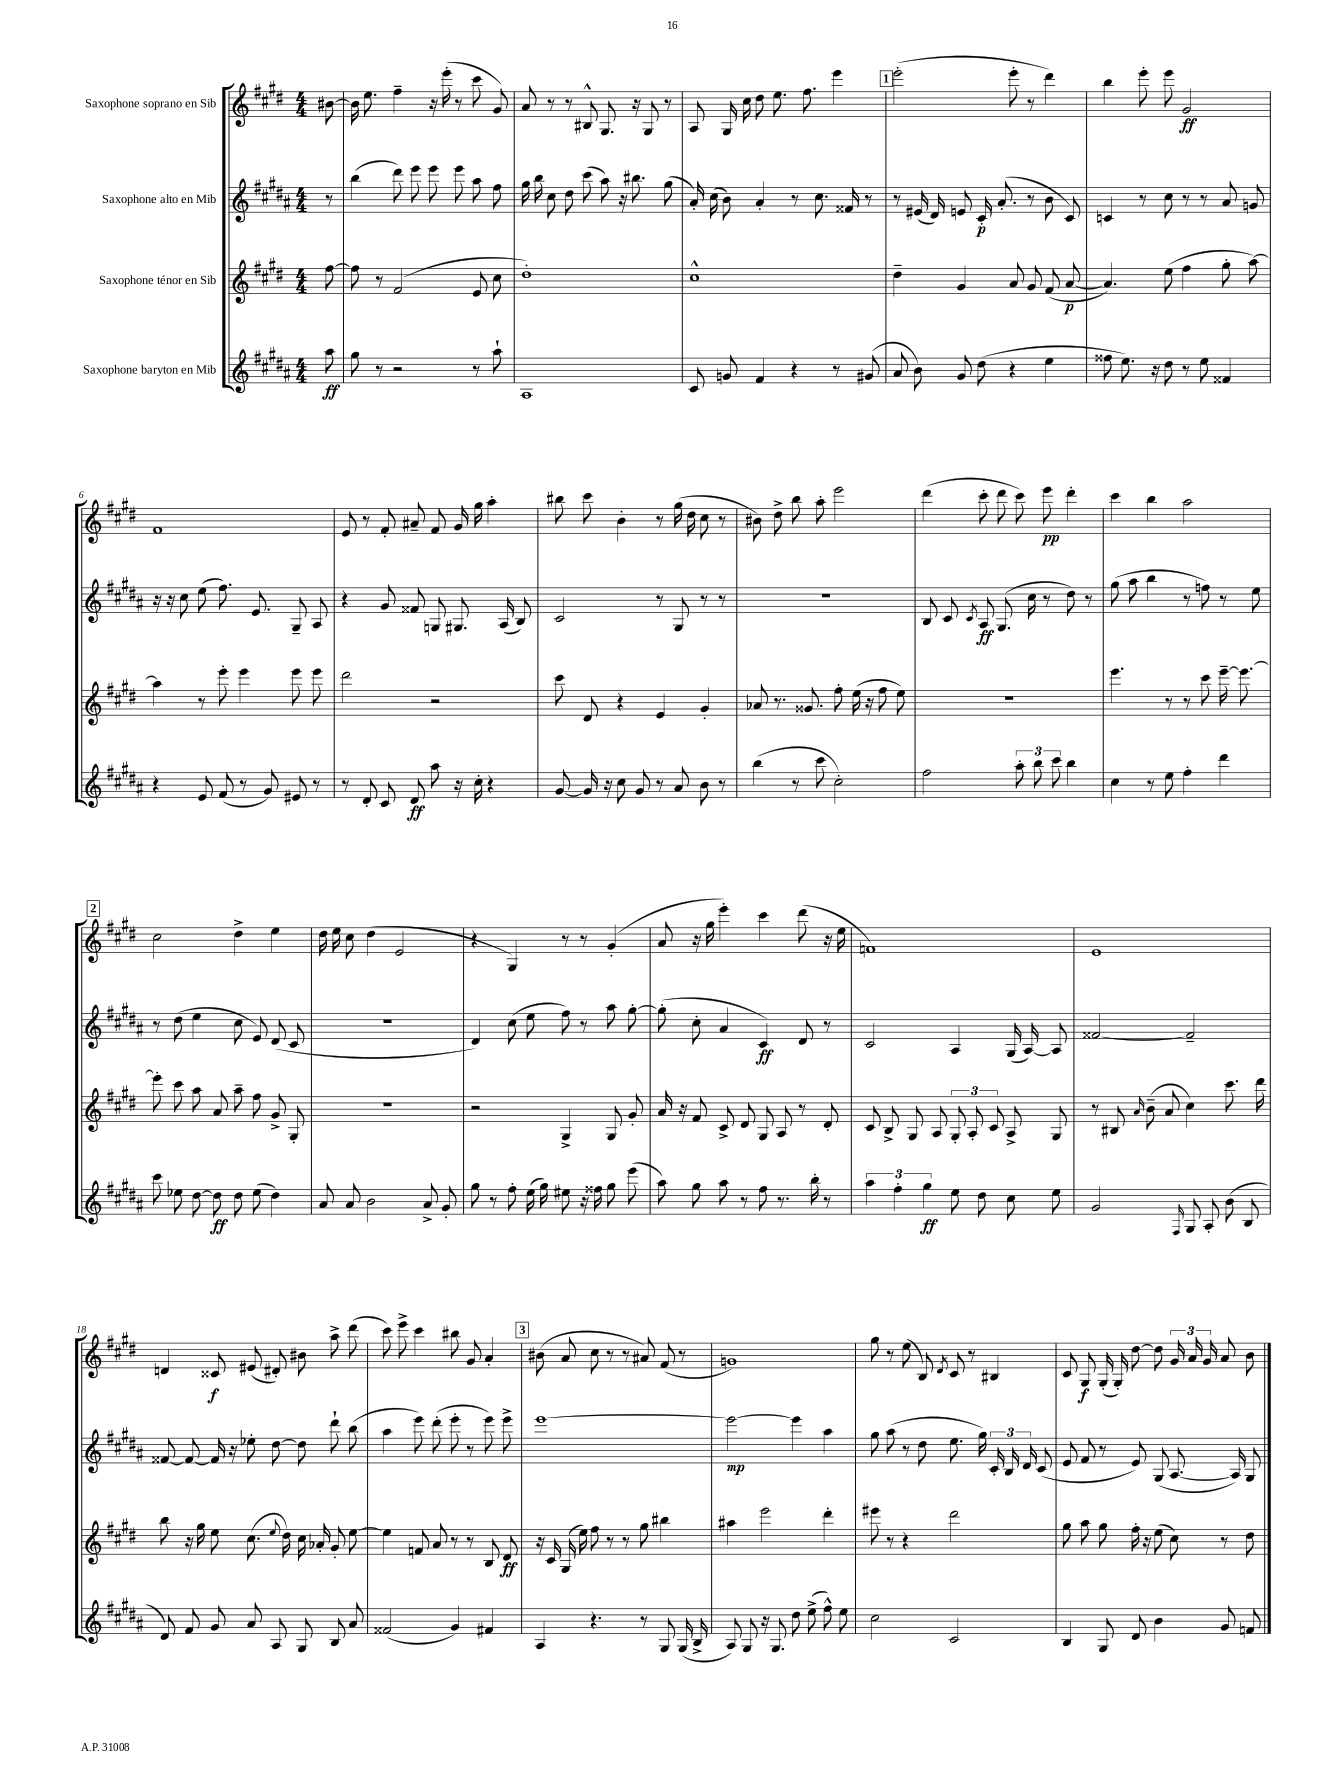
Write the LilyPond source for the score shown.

<<
\new StaffGroup <<
\new Staff = "s0" \with { instrumentName = "Saxophone soprano en Sib" } {
    \clef treble \key e \major \numericTimeSignature \time 4/4 \partial 8
    \autoBeamOff bis'8~ |
    bis'16 e''8. fis''4-- r16 e'''16-.( r8 cis'''8 gis'8) |
    a'8 r8 r8 bis8-^ gis8. r16 gis8 r8 |
    a8 gis16 cis''16 dis''8 e''8. fis''8. e'''4 |
    \mark \markup { \box "1" } e'''2-.( e'''8-. r8 dis'''4) |
    b''4 e'''8-. e'''8 gis'2\ff |
    fis'1 |
    e'8 r8 fis'8-. ais'8-- fis'8 gis'16 gis''16 a''4-. |
    bis''8 cis'''8 b'4-. r8 gis''16( dis''16 cis''8 r8 |
    bis'8) dis''8-> b''8 a''8-. e'''2 |
    dis'''4( cis'''8-. dis'''8 cis'''8) e'''8\pp dis'''4-. |
    cis'''4 b''4 a''2 |
    \mark \markup { \box "2" } cis''2 dis''4-> e''4 |
    dis''16 e''16 cis''8 dis''4( e'2 |
    r4 gis4) r8 r8 gis'4-.( |
    a'8 r16 gis''16 e'''4-.) cis'''4 dis'''8( r16 e''16 |
    f'1) |
    e'1 |
    d'4 cisis'8\f eis'8( dis'8-.) bis'8 a''8-> dis'''8( |
    cis'''8) e'''8-> cis'''4 bis''8 gis'8 a'4-. |
    \mark \markup { \box "3" } bis'8( a'8 cis''8 r8 r8 ais'8) fis'8( r8 |
    g'1) |
    gis''8 r8 e''8( b8) \acciaccatura { dis'8 } cis'8 r8 bis4 |
    cis'8 gis8\f gis16-.( gis16-.) dis''8~ dis''8 \tuplet 3/2 { gis'16 a'16 gis'16 } a'8 b'8 \bar "|." |
}
\new Staff = "s1" \with { instrumentName = "Saxophone alto en Mib" } {
    \clef treble \key b \major \numericTimeSignature \time 4/4 \partial 8
    \autoBeamOff r8 |
    b''4( dis'''8) e'''8 e'''8 e'''8 ais''8 fis''8 |
    gis''16 b''16 cis''8 dis''8 cis'''8( ais''8) r16 bis''8. gis''8( |
    ais'16-.) cis''16( b'8) ais'4-. r8 cis''8. fisis'16 r8 |
    \mark \markup { \box "1" } r8 eis'16( dis'16) e'8 cis'16-.\p ais'8.-.( r8 b'8 cis'8) |
    c'4 r8 cis''8 r8 r8 ais'8 g'8 |
    r16 r16 cis''8 e''8( fis''8.) e'8. gis8-- ais8 |
    r4 gis'8 fisis'8 g8 gis8. ais16( b8) |
    cis'2 r8 gis8 r8 r8 |
    R1 |
    b8 cis'8 \acciaccatura { cis'8 } ais8\ff gis8.( cis''16 r8 dis''8) r8 |
    gis''8( ais''8 b''4 r8 f''8) r8 e''8 |
    \mark \markup { \box "2" } r8 dis''8( e''4 cis''8 e'8) dis'8( cis'8 |
    R1 |
    dis'4) cis''8( e''8 fis''8) r8 ais''8 gis''8~-. |
    gis''8-.( cis''8-. ais'4 cis'4\ff) dis'8 r8 |
    cis'2 ais4 gis16( ais16~) ais8 |
    fisis'2~ fisis'2-- |
    fisis'8~ fisis'8~ fisis'16 r16 ees''8-. dis''8~ dis''8 dis'''8-! b''8( |
    ais''4 e'''8) dis'''8-.( e'''8-. r8 e'''8) e'''8-> |
    \mark \markup { \box "3" } e'''1~ |
    e'''2~\mp e'''4 ais''4 |
    gis''8 ais''8( r8 dis''8 e''8. gis''16) \tuplet 3/2 { cis'16-. b16 dis'16 } cis'8( |
    e'8 fis'8 r8 e'8) gis8( ais8.~ ais16) gis8 \bar "|." |
}
\new Staff = "s2" \with { instrumentName = "Saxophone ténor en Sib" } {
    \clef treble \key e \major \numericTimeSignature \time 4/4 \partial 8
    \autoBeamOff fis''8~ |
    fis''8 r8 fis'2( e'8 cis''8 |
    dis''1-.) |
    cis''1-^ |
    \mark \markup { \box "1" } dis''4-- gis'4 a'8 gis'8 fis'8( a'8~\p |
    a'4.) e''8( fis''4 gis''8-. a''8~) |
    a''4 r8 e'''8-. e'''4 e'''8 e'''8 |
    dis'''2 r2 |
    cis'''8 dis'8 r4 e'4 gis'4-. |
    aes'8 r8. gisis'8. fis''8-. e''16( r16 fis''8 e''8) |
    R1 |
    e'''4. r8 r8 cis'''8 e'''16~-- e'''8.~ |
    \mark \markup { \box "2" } e'''8-. cis'''8 a''8 a'8 a''8-- fis''8 gis'8-> gis8-. |
    R1 |
    r2 gis4-> gis8 gis'8-. |
    a'16 r16 fis'8 cis'8-> dis'8 gis8 a8 r8 dis'8-. |
    cis'8 b8-> gis8 a8 \tuplet 3/2 { gis8-. a8-. cis'8 } a8-> gis8 |
    r8 bis8 \grace { a'16 } b'8--( a'8 cis''4) cis'''8. dis'''16 |
    b''8 r16 gis''16 e''8 cis''8.( \appoggiatura { e''8 } dis''16) cis''16 aes'16-. gis'8-. e''8~ |
    e''4 f'8 a'8 r8 r8 b8 dis'8\ff |
    \mark \markup { \box "3" } r16 cis'16 gis16( e''16) fis''8 r8 r8 gis''8 bis''4 |
    ais''4 e'''2 dis'''4-. |
    eis'''8 r8 r4 dis'''2 |
    gis''8 a''8 gis''8 fis''16-. r16 e''8( cis''8) r8 dis''8 \bar "|." |
}
\new Staff = "s3" \with { instrumentName = "Saxophone baryton en Mib" } {
    \clef treble \key b \major \numericTimeSignature \time 4/4 \partial 8
    \autoBeamOff ais''8\ff |
    gis''8 r8 r2 r8 ais''8-! |
    ais1 |
    cis'8 g'8 fis'4 r4 r8 gis'8( |
    \mark \markup { \box "1" } ais'8 b'8) gis'8 dis''8( r4 e''4 |
    fisis''8 e''8.) r16 dis''8 r8 e''8 fisis'4 |
    r4 e'8 fis'8( r8 gis'8) eis'8 r8 |
    r8 dis'8-. cis'8 dis'8\ff ais''8 r16 cis''16-. r4 |
    gis'8~ gis'16 r16 cis''8 gis'8 r8 ais'8 b'8 r8 |
    b''4( r8 cis'''8 cis''2-.) |
    fis''2 \tuplet 3/2 { ais''8-. b''8 cis'''8 } b''4 |
    cis''4 r8 e''8 fis''4-. dis'''4 |
    \mark \markup { \box "2" } cis'''8 ees''8 dis''8~ dis''8\ff dis''8 ees''8( dis''4) |
    ais'8 ais'8 b'2 ais'8-> gis'8-. |
    gis''8 r8 fis''8-. e''16( gis''16) eis''8 r16 fisis''16 gis''8 e'''8( |
    ais''8) gis''8 ais''8 r8 fis''8 r8. b''16-. r8 |
    \tuplet 3/2 { ais''4 fis''4-. gis''4\ff } e''8 dis''8 cis''8 e''8 |
    gis'2 \grace { fis16 } gis8 ais8-. b'8( b8 |
    dis'8) fis'8 gis'8 ais'8 ais8 gis8 b8 ais'8 |
    fisis'2( gis'4) fis'4 |
    \mark \markup { \box "3" } ais4 r4. r8 gis8 gis16( b16-> |
    ais8) gis8 r16 gis8. dis''8 e''8->( fis''8-^) e''8 |
    cis''2 cis'2 |
    b4 gis8 dis'8 b'4 gis'8 f'8 \bar "|." |
}
>>
>>
